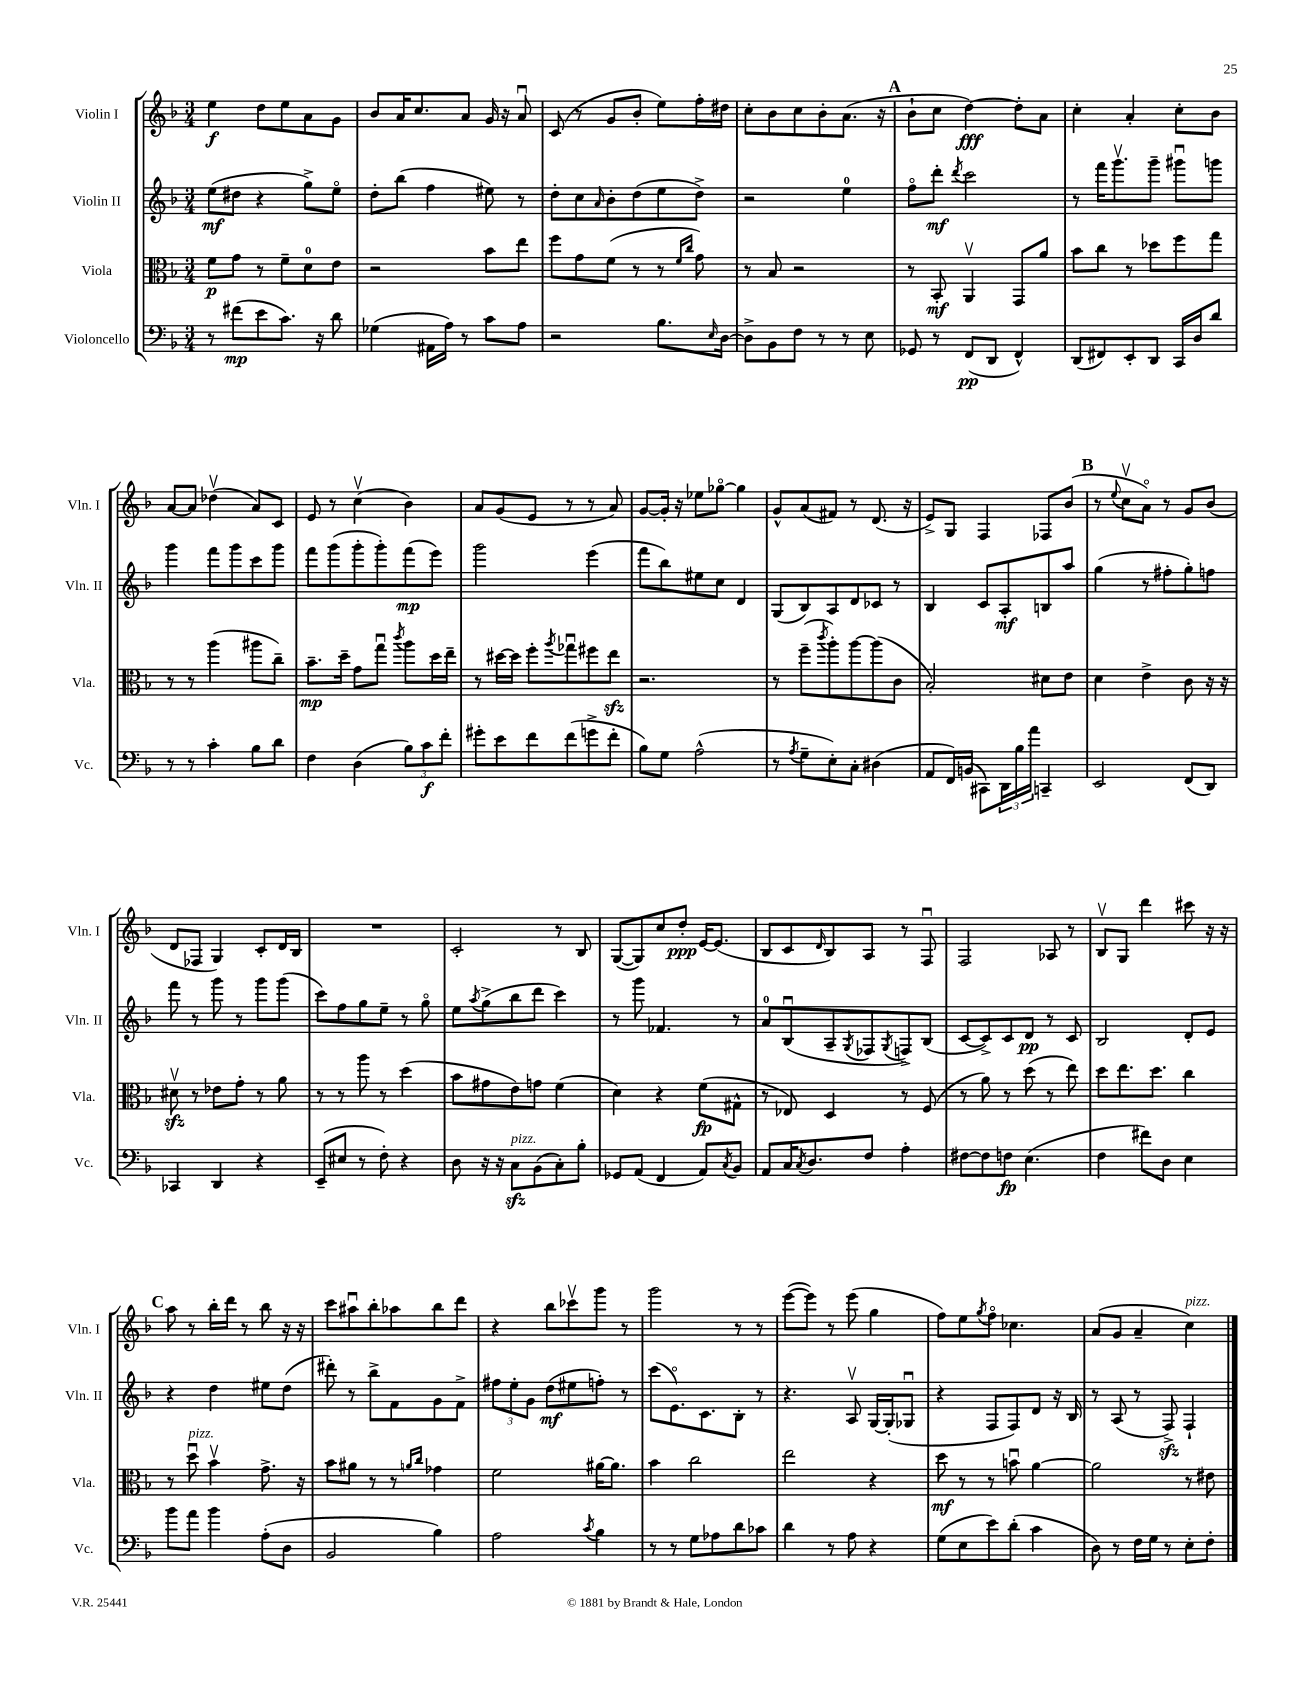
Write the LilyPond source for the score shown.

<<
\new StaffGroup <<
\new Staff = "s0" \with { instrumentName = "Violin I" shortInstrumentName = "Vln. I" } {
    \clef treble \key f \major \numericTimeSignature \time 3/4
    e''4\f d''8 e''8 a'8 g'8 |
    bes'8 a'16 c''8. a'8 g'16 r16 a'8\downbow |
    c'8( r8 g'8 bes'8-. e''8) f''16-. dis''16 |
    c''8-. bes'8 c''8 bes'8-. a'8.( r16 |
    \mark \markup { \bold "A" } bes'8-! c''8 d''4~\fff) d''8-. a'8 |
    c''4-. a'4-. c''8-. bes'8 |
    a'8~ a'8 des''4\upbow( a'8) c'8 |
    e'8 r8 c''4\upbow( bes'4) |
    a'8 g'8( e'8 r8 r8 a'8) |
    g'8~ g'16-. r16 ees''8 ges''8~\flageolet ges''4 |
    g'8-^ a'8( fis'8) r8 d'8.( r16 |
    e'8->) g8 f4 fes8 bes'8( |
    \mark \markup { \bold "B" } r8 \appoggiatura { e''8 } c''8\upbow a'8\flageolet) r8 g'8 bes'8( |
    d'8 fes8 g4) c'8-. d'16 bes16 |
    R2. |
    c'2-. r8 bes8 |
    g8~( g8) c''8 d''8-.\ppp e'16~ e'8.( |
    bes8 c'8 \grace { d'16 } bes8) a8 r8 f8\downbow |
    f2 aes8 r8 |
    bes8\upbow g8 d'''4 cis'''8 r16 r16 |
    \mark \markup { \bold "C" } a''8 r8 bes''16-. d'''16 r8 bes''8 r16 r16 |
    c'''8 ais''8\downbow bes''8-. aes''8 bes''8 d'''8 |
    r4 bes''8 ces'''8\upbow g'''8 r8 |
    g'''2 r8 r8 |
    e'''8~( e'''8) r8 e'''8( g''4 |
    f''8) e''8 \acciaccatura { g''8 } f''8\flageolet ces''4. |
    a'8( g'8 a'4-- c''4^\markup { \italic "pizz." }) \bar "|." |
}
\new Staff = "s1" \with { instrumentName = "Violin II" shortInstrumentName = "Vln. II" } {
    \clef treble \key f \major \numericTimeSignature \time 3/4
    e''8\mf( dis''8 r4 g''8->) e''8\flageolet |
    d''8-. bes''8( f''4 eis''8) r8 |
    d''8-. c''8 \grace { a'16 } bes'8-. d''8( e''8 d''8->) |
    r2 e''4-0 |
    \mark \markup { \bold "A" } f''8\flageolet d'''8-.\mf \acciaccatura { d'''8 } c'''2 |
    r8 f'''16 g'''8.\upbow g'''8-- gis'''8\downbow g'''8 |
    g'''4 f'''8 g'''8 c'''8 g'''8 |
    f'''8 g'''8( g'''8-. g'''8-.) f'''8\mp( e'''8) |
    g'''2 e'''4( |
    f'''8 bes''8) eis''8 c''8 d'4 |
    g8( bes8) a8 d'8 ces'8 r8 |
    bes4 c'8 a8-.\mf b8 a''8 |
    \mark \markup { \bold "B" } g''4( r8 fis''8-. g''8-.) f''8 |
    f'''8 r8 g'''8 r8 g'''8 g'''8( |
    c'''8) f''8 g''8 e''8-- r8 g''8\flageolet |
    e''8 \acciaccatura { a''8 } g''8->( bes''8 d'''8 c'''4) |
    r8 g'''8 fes'4. r8 |
    a'8-0 bes8\downbow( a8-- \acciaccatura { g8 } fes8 \acciaccatura { g8 } f8->) bes8( |
    c'8~ c'8->) c'8 d'8\pp r8 c'8 |
    bes2 d'8-. e'8 |
    \mark \markup { \bold "C" } r4 d''4 eis''8 d''8( |
    dis'''8-.) r8 bes''8-> f'8 g'8 f'8-> |
    \tuplet 3/2 { fis''8 e''8-. g'8 } d''8\mf( eis''8 f''8-.) r8 |
    c'''8( e'8.\flageolet) c'8. bes8-. r8 |
    r4. a8\upbow g16~ g16-.( ges8\downbow |
    r4 f8 f8) d'8 r16 bes16 |
    r8 a8( r8 f8->\sfz) f4-! \bar "|." |
}
\new Staff = "s2" \with { instrumentName = "Viola" shortInstrumentName = "Vla." } {
    \clef alto \key f \major \numericTimeSignature \time 3/4
    f'8\p g'8 r8 f'8-- d'8-0 e'8 |
    r2 bes'8 e''8 |
    f''8 g'8 f'8( r8 r8 \grace { f'16 c''16 } g'8) |
    r8 bes8 r2 |
    \mark \markup { \bold "A" } r8 bes,8-.\mf a,4\upbow g,8 a'8 |
    bes'8 c''8 r8 des''8 f''8 g''8 |
    r8 r8 a''4( ais''8 c''8--) |
    bes'8.--\mp d''16-- g'8 g''8\downbow \acciaccatura { c'''8 } a''8 d''16 e''16-- |
    r8 dis''16~ dis''16 f''8-. \acciaccatura { a''8 } ges''8\downbow fis''8 e''8\sfz |
    r2. |
    r8 f''8--( \acciaccatura { c'''8 } a''8-.) a''8~ a''8( c'8 |
    bes2-.) dis'8 e'8 |
    \mark \markup { \bold "B" } d'4 e'4-> c'8 r16 r16 |
    dis'8\upbow\sfz r8 ees'8 g'8-. r8 a'8 |
    r8 r8 a''8 r8 d''4( |
    bes'8 gis'8 e'8) g'8 f'4( |
    d'4) r4 f'8\fp( gis8-^ |
    r8 ees8) d4 r8 f8( |
    r8 a'8) r8 d''8( r8 e''8) |
    d''8 e''8. d''8. c''4 |
    \mark \markup { \bold "C" } r8 d''8\downbow^\markup { \italic "pizz." } bes'4\upbow g'8.-> r16 |
    bes'8 ais'8 r8 r8 \grace { a'16 c''16 } ges'4 |
    f'2 ais'16~ ais'8. |
    bes'4 c''2 |
    e''2 r4 |
    d''8\mf r8 r8 b'8\downbow a'4~ |
    a'2 r8 eis'8 \bar "|." |
}
\new Staff = "s3" \with { instrumentName = "Violoncello" shortInstrumentName = "Vc." } {
    \clef bass \key f \major \numericTimeSignature \time 3/4
    r8 fis'8\mp( e'8 c'8.) r16 d'8 |
    ges4( ais,16 a16) r8 c'8 a8 |
    r2 bes8. \grace { e16 } d16~ |
    d8-> bes,8 f8 r8 r8 e8 |
    \mark \markup { \bold "A" } ges,8 r8 f,8\pp( d,8 f,4-^) |
    d,8( fis,8) e,8-. d,8 c,16 d16 d'8 |
    r8 r8 c'4-. bes8 d'8 |
    f4 d4( \tuplet 3/2 { bes8) c'8\f f'8-. } |
    gis'8-. e'8 f'8 f'8( g'8-> f'8-. |
    bes8) g8 a2-^( |
    r8 \acciaccatura { a8 } g8-- e8-.) c8-. dis4( |
    a,8 f,16) b,16( cis,8) \tuplet 3/2 { d,16 bes16 a'16 } c,4-- |
    \mark \markup { \bold "B" } e,2 f,8( d,8) |
    ces,4 d,4 r4 |
    e,8--( eis8 r8 f8-.) r4 |
    d8 r16 r16 c8\sfz^\markup { \italic "pizz." } bes,8( c8-.) bes8-. |
    ges,8 a,8( f,4 a,8) \acciaccatura { c8 } bes,8 |
    a,8 c16 \acciaccatura { c8 } d8. f8 a4-. |
    fis8~ fis8 f8\fp e4.( |
    f4 fis'8) d8 e4 |
    \mark \markup { \bold "C" } bes'8 a'8 bes'4 a8-.( d8 |
    bes,2 bes4) |
    a2 \acciaccatura { c'8 } bes4 |
    r8 r8 g8 aes8 d'8 ces'8 |
    d'4 r8 a8 r4 |
    g8( e8 e'8) d'8-.( c'4 |
    d8) r8 f16 g16 r8 e8-. f8-. \bar "|." |
}
>>
>>
\layout { \context { \Score \remove "Bar_number_engraver" } }
